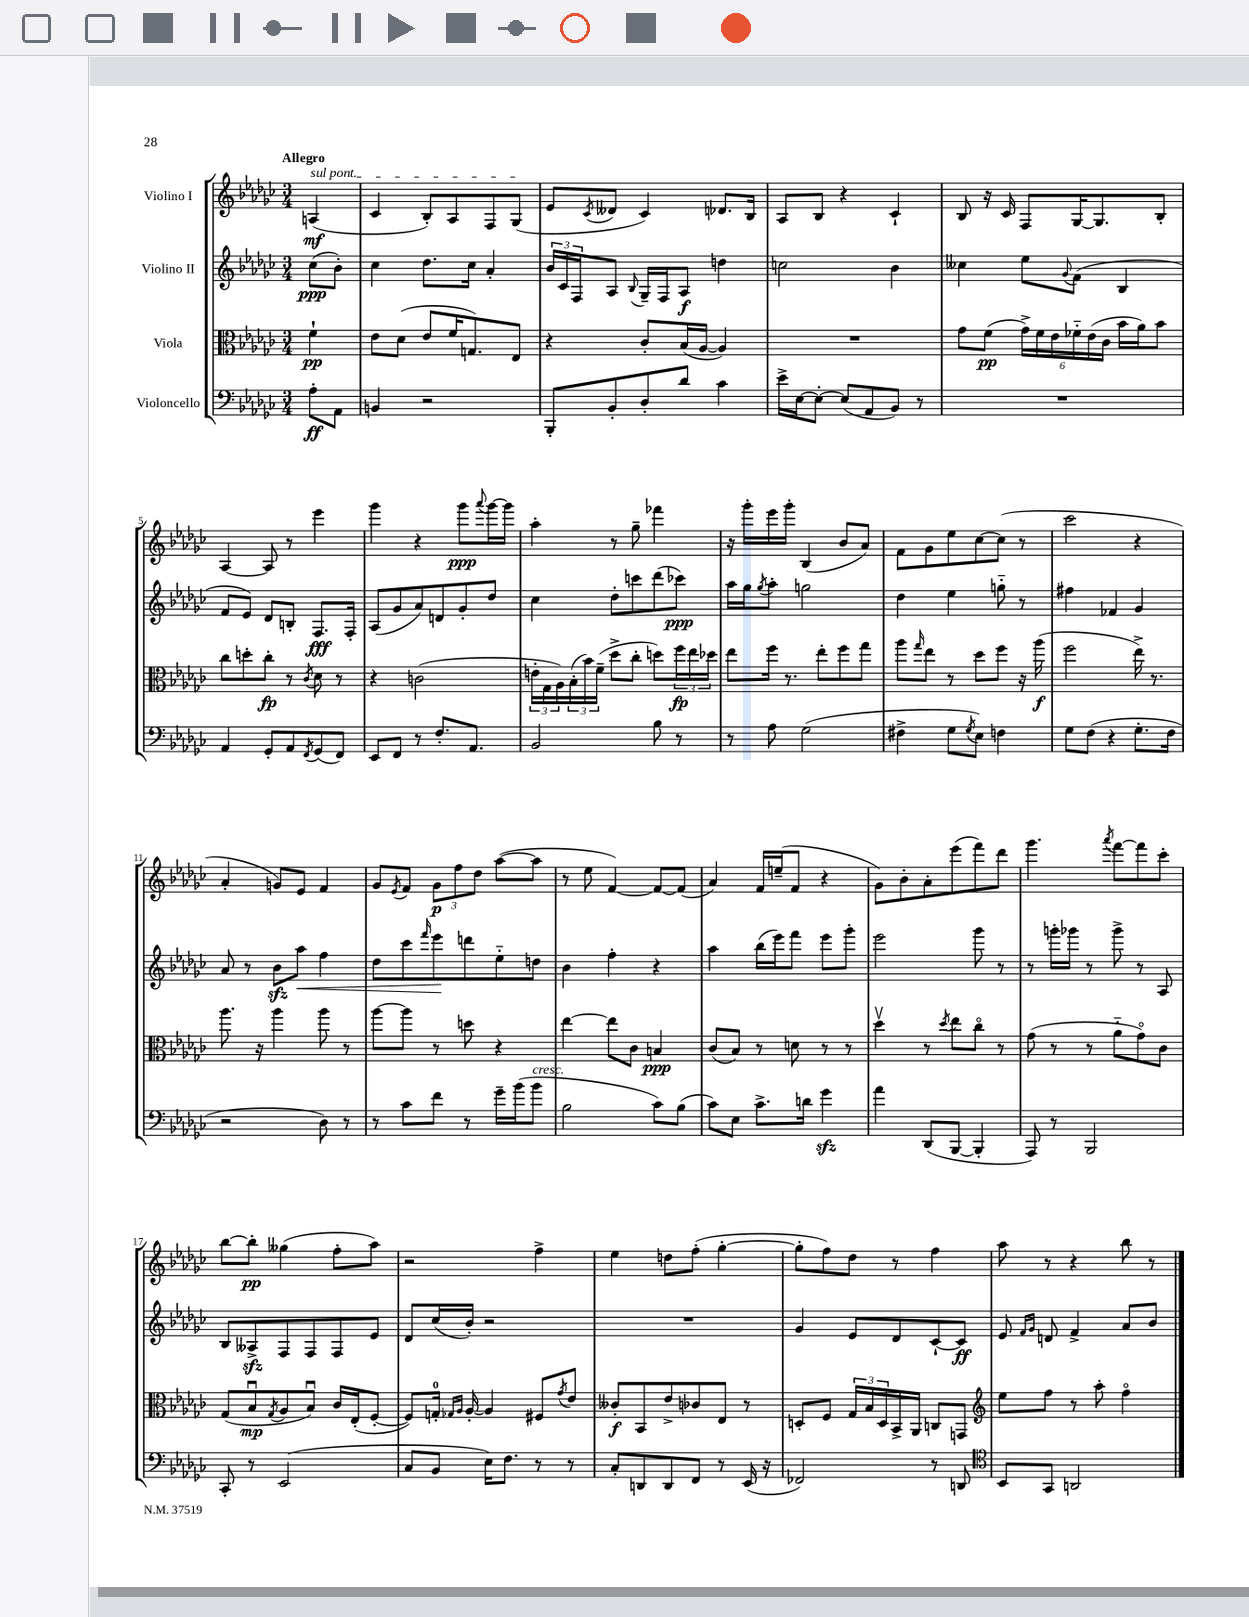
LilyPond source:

<<
\new StaffGroup <<
\new Staff = "s0" \with { instrumentName = "Violino I" } {
    \clef treble \key ges \major \numericTimeSignature \time 3/4 \partial 4 \tempo "Allegro"
    \once \override TextSpanner.bound-details.left.text = \markup { \italic "sul pont." } a4\mf\startTextSpan( |
    ces'4 bes8-.) aes8 f8 ges8\stopTextSpan( |
    ees'8 \acciaccatura { ces'8 } deses'8 ces'4) des'8. bes16 |
    aes8 bes8 r4 ces'4-! |
    bes8 r16 ces'16 f8 ges16~ ges8. bes8-. |
    aes4~ aes8 r8 ees'''4 |
    ges'''4 r4 ges'''8\ppp \appoggiatura { aes'''8 } ges'''16~ ges'''16 |
    aes''4-. r8 ges''8-- fes'''4 |
    r16 ges'''16-. ees'''16 ges'''16-. bes4( bes'8 aes'8) |
    f'8 ges'8 ees''8 ces''8~ ces''8( r8 |
    ces'''2 r4 |
    aes'4-. g'8) ees'8 f'4 |
    ges'8 \acciaccatura { ees'8 } f'8 \tuplet 3/2 { ges'8\p f''8 des''8 } aes''8~( aes''8 |
    r8 ees''8 f'4~) f'8~ f'8( |
    aes'4) f'16 e''16--( f'8 r4 |
    ges'8) bes'8-. aes'8-. ees'''8( f'''8) des'''8 |
    ges'''4. \acciaccatura { aes'''8 } f'''8~ f'''8 ces'''8-. |
    bes''8~ bes''8-.\pp geses''4( f''8-. aes''8) |
    r2 f''4-> |
    ees''4 d''8 f''8-.( ges''4~-. |
    ges''8-. f''8) des''8 r8 f''4 |
    aes''8 r8 r4 bes''8 r8 \bar "|." |
}
\new Staff = "s1" \with { instrumentName = "Violino II" } {
    \clef treble \key ges \major \numericTimeSignature \time 3/4 \partial 4
    ces''8\ppp( bes'8-.) |
    ces''4 des''8. ces''16 aes'4-. |
    \tuplet 3/2 { bes'16 ces'16 f16 } aes8 \appoggiatura { bes8 } ges16-- f16 aes8\f d''4 |
    c''2 bes'4 |
    ceses''4 ees''8 \appoggiatura { ges'8 } f'8( bes4 |
    f'8 ees'8) des'8 b8-. f8.\fff f16-. |
    aes8( ges'8 aes'8) d'8 ges'8-. des''8 |
    ces''4 des''8-. c'''8 des'''8( ces'''8\ppp) |
    aes''16 ges''16 \acciaccatura { ges''8 } aes''8-. g''2 |
    des''4 ees''4 g''8-_ r8 |
    fis''4 fes'4 ges'4 |
    aes'8 r8 bes'8\sfz aes''8\< f''4 |
    des''8 ces'''8 \grace { f'''16 } ees'''8\! d'''8 ees''8-_ d''8 |
    bes'4 f''4-. r4 |
    aes''4 bes''16( ees'''16) f'''8 ees'''8 ges'''8-. |
    ees'''2 ges'''8 r8 |
    r8 g'''16-. ges'''16 r8 ges'''8-> r8 aes8 |
    bes8 aeses8->\sfz f8 f8 f8 ees'8 |
    des'8 ces''16( bes'16-.) r2 |
    R2. |
    ges'4 ees'8 des'8 ces'8~-! ces'8\ff |
    ees'8 \grace { f'16 ges'16 } d'8 f'4-> aes'8 bes'8 \bar "|." |
}
\new Staff = "s2" \with { instrumentName = "Viola" } {
    \clef alto \key ges \major \numericTimeSignature \time 3/4 \partial 4
    f'4-!\pp |
    ees'8 des'8( ees'8 f'16 g8.) ees8 |
    r4 ces'8-. bes16( aes16~ aes4) |
    R2. |
    ges'8 f'8\pp( \tuplet 6/4 { ges'16->) f'16 ees'16 fes'16-_ ees'16( ces'16 } bes'16 aes'16) bes'8 |
    ces''8 d''8-. ces''8-.\fp r8 \acciaccatura { ces'8 } des'8 r8 |
    r4 c'2( |
    \tuplet 3/2 { e'16-. ges16 aes16) } \tuplet 3/2 { bes16-.( bes'16) f'16--( } des''8-> ces''8-. d''8) \tuplet 3/2 { f''16\fp ees''16 des''16 } |
    ees''8 f''16 r8. ees''8-. f''8 ges''8 |
    aes''8 \grace { ges''16 } ees''8 r8 des''8 f''8 r16 aes''16\f( |
    f''2 ees''16->) r8. |
    aes''8. r16 aes''4 aes''8 r8 |
    aes''8~ aes''8 r8 d''8 r4 |
    ees''4~ ees''8 ces'8 b4\ppp |
    ces'8( bes8) r8 d'8 r8 r8 |
    des''4\upbow r8 \acciaccatura { des''8 } ees''8 ces''8\flageolet r8 |
    ges'8( r8 r8 aes'8-_ ges'8\flageolet) ces'8 |
    ges8( bes8\downbow\mp \acciaccatura { ges8 } aes8 bes8\downbow) ces'16 ees16-.( f8~-. |
    f8) g16-0-. \grace { ges16 aes16 } aes16~-. aes4 fis8 \acciaccatura { ges'8 } ees'8 |
    ceses'8-.\f bes,8 ees'8-> ces'8 ees8 r8 |
    d8-. f8 \tuplet 3/2 { ges16 bes16 d16 } bes,16-> aes,16 c8 g,8 |
    \clef treble ees''8 f''8 r8 aes''8-. f''4\flageolet \bar "|." |
}
\new Staff = "s3" \with { instrumentName = "Violoncello" } {
    \clef bass \key ges \major \numericTimeSignature \time 3/4 \partial 4
    aes8-.\ff aes,8 |
    b,4 r2 |
    bes,,8-. bes,8-. des8-. des'8 ces'4 |
    ees'16-> ees16~ ees8~-. ees8( aes,8 bes,8) r8 |
    R2. |
    aes,4 ges,8-. aes,8 \acciaccatura { f,8 } ges,8( f,8) |
    ees,8 f,8 r8 f8.-. aes,8. |
    bes,2 bes8 r8 |
    r8 aes8 ges2( |
    fis4-> ges8 \acciaccatura { ges8 } ees8) f4 |
    ges8 f8( r4 ges8.-. f16 |
    r2 des8) r8 |
    r8 ces'8 f'8 r8 ges'16-- bes'16( bes'8^\markup { \italic "cresc." } |
    bes2 ces'8) bes8( |
    ces'8) ees8 ces'8.-> d'16 ges'4\sfz |
    aes'4 des,8( bes,,8~ bes,,4-. |
    aes,,8) r8 bes,,2 |
    ces,8-. r8 ees,2( |
    ces8 bes,8 ees16) f8. r8 r8 |
    ces8-. d,8 d,8 f,8 r8 ees,16( r16 |
    fes,2) r8 d,8 |
    \clef tenor bes,8 ges,8 a,2 \bar "|." |
}
>>
>>
